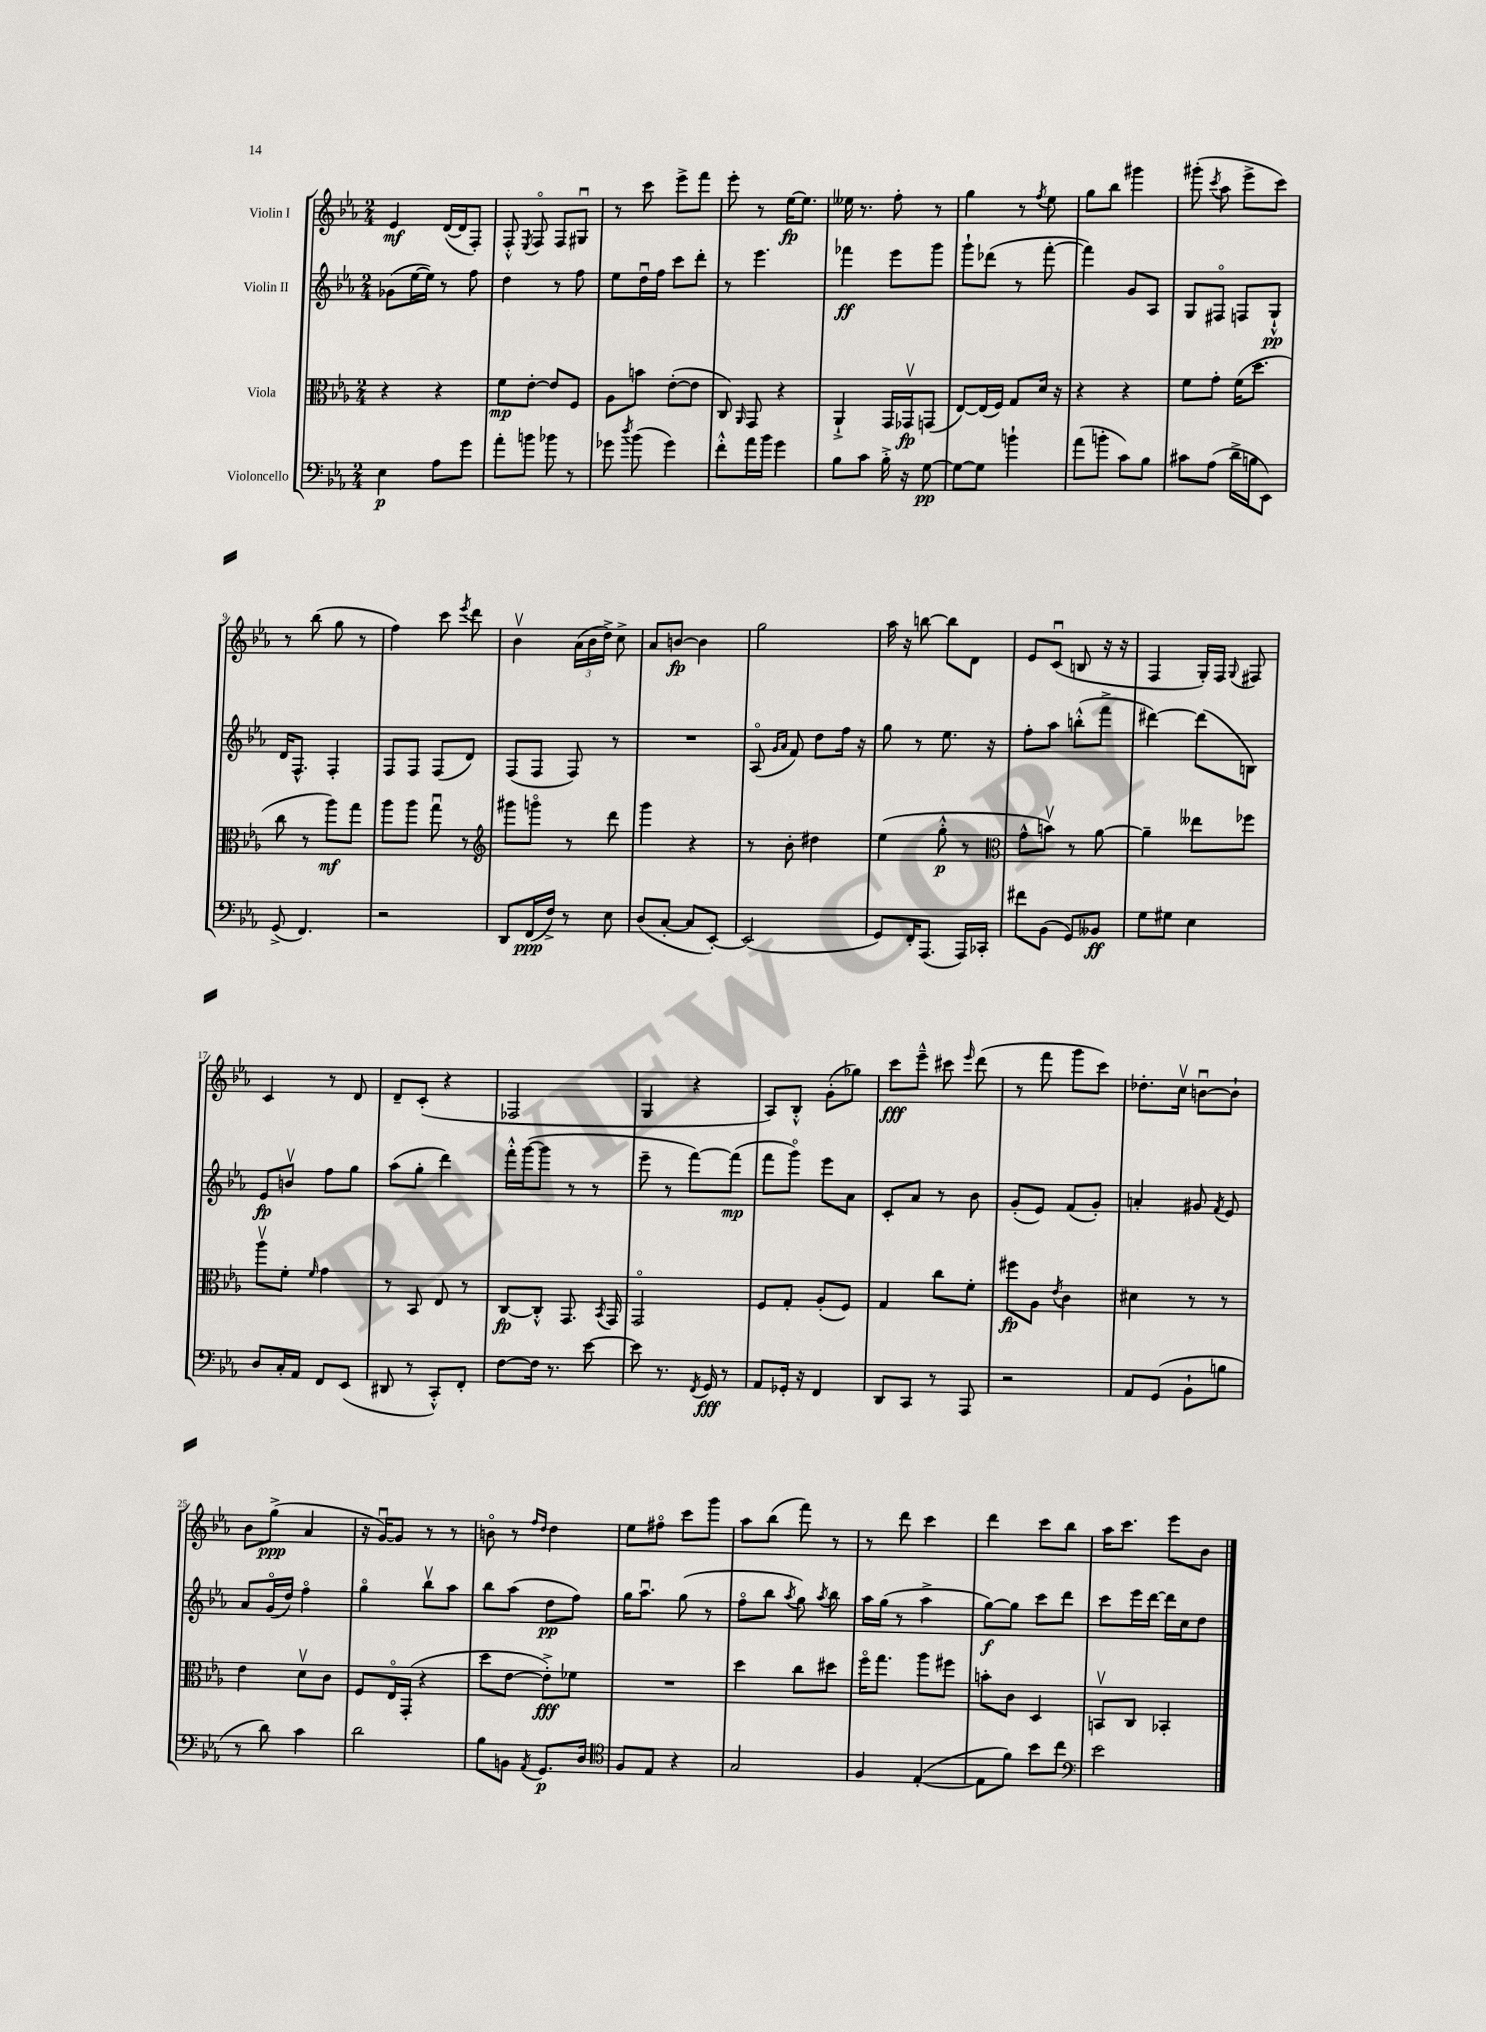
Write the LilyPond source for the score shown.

<<
\new StaffGroup <<
\new Staff = "s0" \with { instrumentName = "Violin I" } {
    \clef treble \key ees \major \numericTimeSignature \time 2/4
    \autoBeamOff ees'4\mf d'16[~( d'16 f8]-.) |
    f8-.-^ \acciaccatura { ees8 } f8\flageolet f8[ gis8]\downbow |
    r8 c'''8 ees'''8[-> f'''8] |
    ees'''8-. r8 ees''16[~\fp ees''8.] |
    eeses''16 r8. f''8-. r8 |
    g''4 r8 \acciaccatura { f''8 } ees''8 |
    g''8[ bes''8] gis'''4 |
    gis'''8-.( \acciaccatura { c'''8 } aes''8 ees'''8[-> c'''8]) |
    r8 bes''8( g''8 r8 |
    f''4) c'''8 \acciaccatura { ees'''8 } d'''8 |
    bes'4\upbow \tuplet 3/2 { aes'16[( bes'16 d''16]->) } c''8-> |
    aes'8[ b'8]~\fp b'4 |
    g''2 |
    aes''16 r16 b''8~ b''8[ d'8] |
    ees'8[ c'8]\downbow( b8 r16 r16 |
    f4 g16[-.) f16] \appoggiatura { g8 } fis8 |
    c'4 r8 d'8 |
    d'8[-- c'8]-.( r4 |
    fes2 |
    g4 r4 |
    aes8[) bes8]-.-^ g'8[-.( ges''8]) |
    c'''8[\fff ees'''8]---^ cis'''8 \grace { ees'''16 } d'''8( |
    r8 f'''8 g'''8[ c'''8]) |
    des''8.[-. c''16]\upbow b'8[~\downbow b'8]-! |
    bes'8[ g''8]->\ppp( aes'4 |
    r16 g'16[~\downbow) g'8] r8 r8 |
    b'8\flageolet r8 \grace { f''16[ d''16] } d''4 |
    ees''8[ fis''8]\flageolet c'''8[ g'''8] |
    aes''8[ bes''8]( f'''8) r8 |
    r8 d'''8 c'''4 |
    d'''4 c'''8[ bes''8] |
    aes''16[ c'''8.] ees'''8[ bes'8] \bar "|." |
}
\new Staff = "s1" \with { instrumentName = "Violin II" } {
    \clef treble \key ees \major \numericTimeSignature \time 2/4
    \autoBeamOff ges'8[( ees''16~ ees''16]) r8 f''8 |
    d''4 r8 f''8 |
    ees''8[ d''16\downbow f''16] c'''8[ d'''8]-. |
    r8 ees'''4. |
    fes'''4\ff ees'''8[ g'''8] |
    g'''8[-! des'''8]( r8 f'''8~-. |
    f'''4) g'8[ aes8] |
    g8[ fis8]\flageolet f8[ g8]-!-^\pp |
    d'16[ f8.]-^ f4-. |
    f8[ f8] f8[( d'8]) |
    f8[( f8] f8) r8 |
    R2 |
    aes8\flageolet( \grace { g'16[ aes'16] } f'8) d''8[ f''16] r16 |
    g''8 r8 ees''8. r16 |
    f''8[-. aes''8] b''8[-.-^( f'''8]-> |
    dis'''4~) dis'''8[( b8]) |
    ees'8[\fp b'8]\upbow f''8[ g''8] |
    aes''8[( g''8]-. d'''4) |
    f'''16[-.-^ g'''16~( g'''8] r8 r8 |
    ees'''8-- r8 f'''8[~) f'''8]\mp( |
    f'''8[ g'''8]\flageolet) ees'''8[ aes'8] |
    c'8[-. aes'8] r8 bes'8 |
    g'8[-.( ees'8]) f'8[( g'8]-.) |
    a'4-. gis'8 \acciaccatura { f'8 } ees'8 |
    aes'8[ g'16\flageolet( d''16]) f''4\flageolet |
    g''4\flageolet bes''8[\upbow aes''8] |
    bes''8[ aes''8]( d''8[\pp f''8]) |
    g''16[ aes''8.]\downbow g''8( r8 |
    f''8[\flageolet bes''8] \acciaccatura { aes''8 } g''8) \acciaccatura { aes''8 } bes''8 |
    aes''16[ g''16]( r8 aes''4-> |
    g''8[~\f) g''8] c'''8[ d'''8] |
    c'''8[ ees'''16 d'''16]~ d'''16[ c''16 d''8] \bar "|." |
}
\new Staff = "s2" \with { instrumentName = "Viola" } {
    \clef alto \key ees \major \numericTimeSignature \time 2/4
    \autoBeamOff r4 r4 |
    f'8[\mp ees'8]~-. ees'8[ f8] |
    aes8[ b'8] ees'8[~-.( ees'8] |
    c8) \grace { aes,16 } g,8 r4 |
    aes,4-!-> g,16[ ges,16\upbow\fp g,8]( |
    ees8[~) ees16( f16]) g8[ d'16] r16 |
    r4 r4 |
    f'8[ g'8]-. f'16[( d''8.] |
    c''8 r8 aes''8[\mf) g''8] |
    aes''8[ aes''8] g''8\downbow r8 |
    \clef treble gis'''8[ g'''8]\flageolet r8 d'''8 |
    g'''4 r4 |
    r8 bes'8-. dis''4 |
    ees''4( g''8-.-^\p r8 |
    \clef alto g'8[-^ b'8]\upbow) r8 aes'8~ |
    aes'4-- eeses''8[ fes''8] |
    aes''8[\upbow f'8]-. \grace { f'16 } g'4 |
    r8 bes,8 ees8 r8 |
    c8[~\fp c8]-.-^ g,8. \acciaccatura { bes,8 } g,16 |
    g,2\flageolet |
    f8[ g8]-. aes8[-.( f8]) |
    g4 c''8[ f'8]-. |
    fis''8[\fp aes8] \acciaccatura { ees'8 } c'4 |
    dis'4 r8 r8 |
    ees'4 d'8[\upbow c'8] |
    f8[ ees16\flageolet g,16]-.( r4 |
    d''8[ ees'8]~ ees'8[-.->\fff) fes'8] |
    R2 |
    d''4 c''8[ dis''8] |
    f''16[\flageolet g''8.] aes''8[ fis''8] |
    b'8[-. c'8] d4 |
    b,8[\upbow c8] bes,4-. \bar "|." |
}
\new Staff = "s3" \with { instrumentName = "Violoncello" } {
    \clef bass \key ees \major \numericTimeSignature \time 2/4
    \autoBeamOff ees4\p aes8[ g'8] |
    aes'8[-. b'8] bes'8 r8 |
    ges'8 \acciaccatura { d''8 } bes'8( ges'4) |
    f'8[-.-^ aes'16 bes'16] g'4 |
    bes8[ c'8] bes16-.-> r16 g8~\pp |
    g8[~ g8] b'4-! |
    aes'8[( b'8]-. c'8[) bes8] |
    cis'8[ aes8]( d'16[-> b16 ees,8]) |
    g,8->( f,4.) |
    r2 |
    d,8[ f,16\ppp( f16]->) r8 ees8 |
    d8[( c8]~-. c8[ ees,8]~-.) |
    ees,2( |
    g,8[) f,16-. aes,,8.]( aes,,16[) ces,16]-. |
    fis'8[ bes,8]( g,8[) beses,8]\ff |
    g8[ gis8] ees4 |
    d8[ c16-. aes,16] f,8[ ees,8]( |
    dis,8 r8 c,8[-.-^) f,8]-. |
    f8[~ f16] r8. ees'8~ |
    ees'8 r8. \acciaccatura { f,8 } g,16\fff r8 |
    aes,8[ ges,16]-. r16 f,4 |
    d,8[ c,8] r8 aes,,8 |
    r2 |
    aes,8[ g,8]( bes,8[-! b8] |
    r8 d'8) c'4 |
    d'2 |
    bes8[ b,8] \acciaccatura { aes,8 } g,8.[\p d16] |
    \clef tenor f8[ ees8] r4 |
    g2 |
    f4 ees4~-.( |
    ees8[ f'8]) bes'8[ c''8] |
    \clef bass ees'2 \bar "|." |
}
>>
>>
